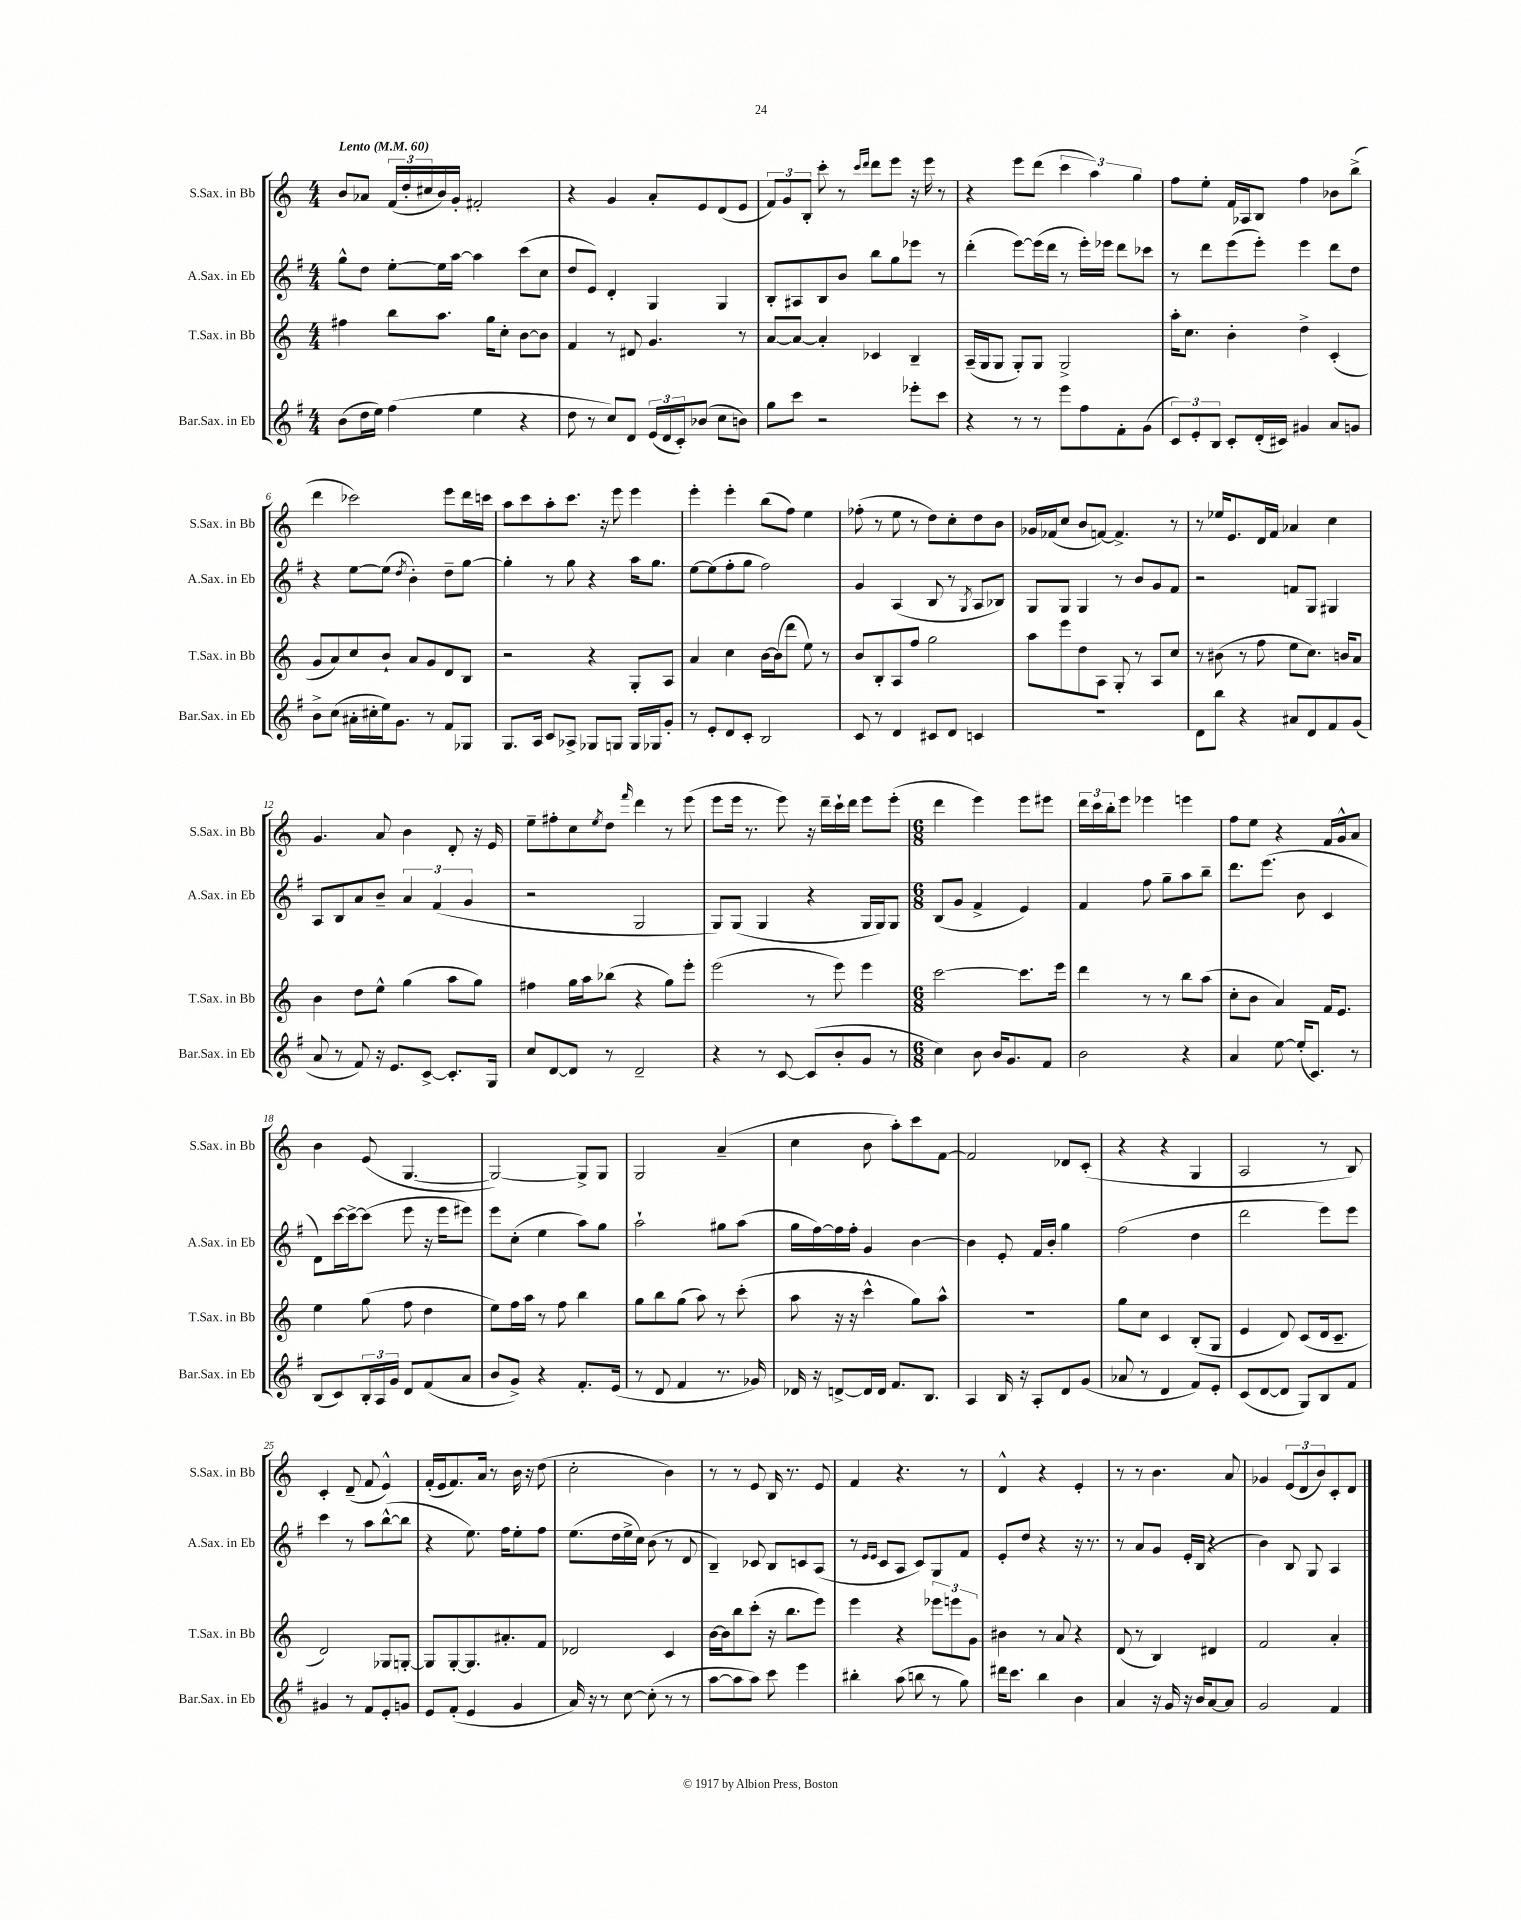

**kern	**kern	**kern	**kern
*part4	*part3	*part2	*part1
*staff4	*staff3	*staff2	*staff1
*I"Bar.Sax. in Eb	*I"T.Sax. in Bb	*I"A.Sax. in Eb	*I"S.Sax. in Bb
*I'Bar.Sax. in Eb	*I'T.Sax. in Bb	*I'A.Sax. in Eb	*I'S.Sax. in Bb
*clefG2	*clefG2	*clefG2	*clefG2
*k[f#]	*k[]	*k[f#]	*k[]
*M4/4	*M4/4	*M4/4	*M4/4
*MM60	*MM60	*MM60	*MM60
=1	=1	=1	=1
!	!	!	!LO:TX:a:B:t=Lento
(8b\L	4ff#X\	8gg^^\L	8b/L
16dd\L	.	8dd\J	8a-X/J
16ee\JJ)	.	.	.
(4ff#\	8bb\L	[8ee'\L	(24f/LL
.	.	.	24dd'/
.	.	.	24cc#X/
.	8.aa\J	16ee\L]	16b/)
.	.	[16aa\JJ	16g'/JJ
4ee\	.	4aa\]	2f#X'/
.	16gg\KL	.	.
.	8cc'\J	.	.
4r	[8b\L	(8ccc\L	.
.	8b\J]	8cc\J	.
=2	=2	=2	=2
8dd\	4f/	8dd/L	4r
8r	.	8e/J)	.
8cc/L)	8r	4d'/	4g/
8d/J	8d#X/	.	.
(24e/LL	4.g/	4G/	8a'/L
24d/	.	.	.
24c'/J)	.	.	.
(8b-X/J	.	.	8e/
8cc\L	.	4G/	(8d/
8bn\J)	8r	.	8e/J
=3	=3	=3	=3
8gg\L	[8a/L	8B'/L	12f/L)
.	.	.	12g/
8ccc\J	8a/J_	8A#X/	.
.	.	.	12B'/J
2r	4a'/]	8B/	8ccc'\
.	.	8b/J	8r
.	.	.	16qqccc/LL
.	.	.	16qqddd/JJ
.	4c-X/	8bb\L	8ddd\L
.	.	8gg\	8eee\J
8eee-X'\L	4B~/	8eee-X\J	16r
.	.	.	16eee\
8ccc\J	.	8r	8r
=4	=4	=4	=4
4r	(16A~/LL	(4ddd'\	4r
.	16G/J	.	.
.	8G/J	.	.
8r	8G'/L)	[8eee\L)	8eee\L
8r	8G/J	(16eee\L]	(8ddd\J
.	.	16ddd\JJ	.
8eee\L	2G^/	8r	6ccc\
8ff#\	.	16eee'\LL)	.
.	.	.	6aa\)
.	.	16eee-X\JJ	.
8f#'\	.	8ddd\L	.
.	.	.	6gg\
(8g\J	.	8ccc-X\J	.
=5	=5	=5	=5
12c/L)	16aa'\KL	8r	8ff\L
.	8.cc\J	.	.
12e'/	.	.	.
.	.	8ddd\L	8ee'\J
12B/J	.	.	.
8c'/L	4b'\	(8eee\	16f/LL
.	.	.	16A-X/J
(16d'/L	.	8eee'\J)	8B/J
16c#X/JJ)	.	.	.
4g#X/	4dd^\	4eee\	4ff\
8a/L	(4c'/	8ddd\L	8b-X\L
8gn/J	.	8dd\J	(8bb^\J
!!LO:LB:g=z
=6	=6	=6	=6
8b^\L	8g/L	4r	4ddd\
(8cc\J	8a/)	.	.
16a#X'\LL	8cc/	[8ee\L	2ccc-X\)
16cc#X'\	.	.	.
16ee\J)	8b`/J	(8ee\J]	.
8.g\J	.	.	.
.	.	8qdd/	.
.	8a/L	4b'\)	.
8r	8g/	.	.
8f#/L	8d/	8dd~\L	8eee\L
8G-X/J	8B/J	[8gg\J	16ddd\L
.	.	.	16cccn\JJ
=7	=7	=7	=7
8.G/L	2r	4gg'\]	8aa\L
.	.	.	8ccc\
16A/Jk	.	.	.
8c/L	.	8r	8aa'\
8A-X^/J	.	8gg\	8.ccc\J
8G-X/L	4r	4r	.
.	.	.	16r
8Gn/J	.	.	8eee\
16G/LL	8G'/L	16aa\KL	4eee\
16G-X/J	.	8.gg\J	.
8g'/J	8A/J	.	.
=8	=8	=8	=8
8r	4a/	[8ee\L	4eee'\
8e'/L	.	(8ee\]	.
8d/	4cc\	8ff#'\	4eee'\
8c'/J	.	8gg\J	.
2B/	[16b\LL	2ff#\)	(8bb\L
.	(16b\J]	.	.
.	8ddd\J	.	8ff\J)
.	8ee\)	.	4ee\
.	8r	.	.
=9	=9	=9	=9
8c/	8b/L	4g/	(8ff-X'\
8r	8B'/	.	8r
4d/	8A/	(4A/	8ee\
.	8ff/J	.	8r
8c#X/L	2gg\	8B/	8dd\L)
8d/J	.	8r	8cc'\
.	.	8qG/	.
4cn/	.	8A/L	8dd\
.	.	8B-X/J)	8b\J
=10	=10	=10	=10
1r	8aa\L	8G/L	16g-X/LL
.	.	.	(16f-X/J
.	8eee\	8G/J	8cc/J
.	8dd\	4G/	8b/L
.	8A\J	.	[8fn/J)
.	8G'/	8r	4.f^/]
.	8r	8b/L	.
.	8A/L	8g/	.
.	8cc/J	8f#/J	8r
=11	=11	=11	=11
8d\L	8r	2r	8r
8bb\J	(8b#X\	.	16ee-X/KL
.	.	.	8.e/
4r	8r	.	.
.	8ff\	.	16d/L
.	.	.	16f/JJ
8a#X/L	8ee\L	8fn/L	4a-X/
8d/	8.cc\J)	8G/J	.
8f#/	.	4G#X/	4cc\
.	16bn/KL	.	.
(8g/J	8a/J	.	.
!!LO:LB:g=z
=12	=12	=12	=12
8a/	4b\	8A/L	4.g/
8r	.	8B/	.
8f#/)	8dd\L	8a/	.
16r	8ee^^\J	8b~/J	8a/
8.e/L	.	.	.
.	(4gg\	6a/	4b\
[8c^/J	.	.	.
.	.	(6f#/	.
8.c'/L]	8aa\L	.	8d'/
.	.	6g/	.
.	8gg\J)	.	16r
16G/Jk	.	.	16e/
=13	=13	=13	=13
8cc/L	4ff#X\	2r	8ee~\L
[8d/	.	.	8ff#X'\
8d/J]	16gg\LL	.	8cc\
.	16aa\J	.	.
.	.	.	8qee/
8r	(8bb-X\J	.	8dd\J
.	.	.	16qqfff/
2d~/	4r	2G/	4ddd\
.	8gg\L)	.	8r
.	8eee'\J	.	(8eee\
=14	=14	=14	=14
4r	(2eee\	8G/L)	8eee\L
.	.	(8G/J	16eee\Jk
.	.	.	8.r
8r	.	4G/	.
[8c/	.	.	8eee\)
(8c/L]	8r	4r	16r
.	.	.	16ddd~\LL
8b'/	8eee\)	.	16ccc`\
.	.	.	16ddd\JJ
8g/J	4eee\	16G/LL	8eee\L
.	.	16G/J)	.
8r	.	8G/J	(8eee'\J
=15	=15	=15	=15
*M6/8	*M6/8	*M6/8	*M6/8
4cc\)	[2ccc\	(8B/L	4ddd\
.	.	8g/J	.
8b\	.	4f#^/	4eee\)
16b/KL	.	.	.
8.g/	.	.	.
.	8.ccc\L]	4e/)	8eee\L
8f#/J	.	.	8eee#X\J
.	16eee\Jk	.	.
=16	=16	=16	=16
2b\	4ddd\	4f#/	24ddd\LL
.	.	.	24ccc\
.	.	.	24bb'\J
.	.	.	8eee\J
.	8r	8ff#\	4eee-X\
.	8r	8gg~\L	.
4r	8bb\L	8aa\	4eeen\
.	(8aa\J	8bb~\J	.
=17	=17	=17	=17
4a/	8cc'\L	8.ddd\L	8ff\L
.	8b\J	.	8ee\J
.	.	(8.eee\J	.
[8ee\	4a/)	.	4r
(16ee'/KL]	.	8b\	.
8.c/J)	.	.	.
.	16f/KL	4c/	16f/LL
.	8.e/J	.	16g^^/J
8r	.	.	8a/J
!!LO:LB:g=z
=18	=18	=18	=18
(8B/L	4ee\	8d\L)	4b\
8c/)	.	[16ccc\L	.
.	.	16ccc^\J_	.
24B'/L	(8gg\	(8ccc\J]	(8e/
24A/	.	.	.
24g/JJ	.	.	.
8d/L	8ff\	8eee\	[4.G/
(8f#/	4dd\	16r	.
.	.	16eee\KL	.
8a/J	.	8eee#X\J)	.
=19	=19	=19	=19
8b/L	8ee\L)	8eee\L	2G/_)
8g^/J)	16ff\L	(8cc'\J	.
.	16aa\JJ	.	.
4r	8r	4ee\	.
.	8ff\	.	.
8.f#'/L	4bb\	8aa\L)	8G^/L]
.	.	8gg\J	8G/J
(16e/Jk	.	.	.
=20	=20	=20	=20
8r	8gg\L	2aa`\	2G/
8d/	8bb\	.	.
4f#/	(8gg\J	.	.
.	8aa\)	.	.
8.r	8r	8gg#X\L	(4a~/
.	(8ccc'\	(8aa\J	.
16g-X/)	.	.	.
=21	=21	=21	=21
16d-X/	8aa\	16gg\LL	4cc\
16r	.	[16ff#\)	.
[8dn^/L	16r	16ff#\]	.
.	16r	16ff#'\JJ	.
16d/L]	4ccc^^\	4g/	8b\
16d/JJ	.	.	.
8.f#/L	.	.	8aa'\L)
.	8gg\L)	[4b\	8ccc\
8.B/J	.	.	.
.	8aa^^\J	.	[8f\J
=22	=22	=22	=22
4A/	2.r	4b\]	2f/]
16B/	.	8e'/	.
16r	.	.	.
8A'/L	.	16f#/LL	.
.	.	16b'/JJ	.
8d/	.	4gg\	8d-X/L
(8g/J	.	.	(8c'/J
=23	=23	=23	=23
8a-X/	8gg\L	(2ff#\	4r
8r	8cc\J	.	.
4d/	4c/	.	4r
8f#/L)	(8B'/L	4dd\	4G/
8e'/J	8G/J	.	.
=24	=24	=24	=24
(8c/L	4e/	2ddd\	2A/
[8d/	.	.	.
8d/J]	8d/)	.	.
8G/L)	(8c/L	.	.
8B/	16d/k	8eee\L)	8r
.	8.c~/J	.	.
8f#/J	.	8eee\J	8B/)
!!LO:LB:g=z
=25	=25	=25	=25
4g#X/	2d/)	4ccc\	4c'/
8r	.	8r	(8d~/
8f#/L	.	8aa\L	8f/
8e'/	8G-X/L	([8bb^^\	4e^^/)
8gn/J	[8Gn'/J	8bb\J]	.
=26	=26	=26	=26
8e/L	8G/L]	4r	(16f'/LL
.	.	.	16e/J
(8f#'/J	[8G'/	.	8.f/)
4e/	8.G/]	8.ee\)	.
.	.	.	16a/Jk
.	.	.	8r
.	8.a#X'/	16ff#\KL	.
4g/	.	8ee'\	16b\
.	.	.	16r
.	8f/J	8ff#\J	(8dd\
=27	=27	=27	=27
16a/)	2d-X/	(8.ee\L	2cc'\
16r	.	.	.
8r	.	.	.
.	.	16dd\L	.
[8cc\	.	16ee^\	.
.	.	16cc\JJ)	.
(8cc'\]	.	(8b\	.
8r	4c/	8r	4b\)
8r	.	8d/	.
=28	=28	=28	=28
[8aa\L	[16b\LL	4B~/)	8r
.	16b\J]	.	.
8aa\]	8bb\	.	8r
8aa\J)	(8ccc'\J	8c-X/	8e/
8ccc\	16r	8B/L	16B/
.	8.bb\L	.	8.r
4eee\	.	8cn/	.
.	8eee\J)	(8A/J	8e/
=29	=29	=29	=29
4bb#X'\	4eee\	8r	4f/
.	.	16qqe/LL	.
.	.	16qqe/JJ	.
.	.	8c/L	.
(8aa\	4r	8A/J	4.r
8bbn\	.	8c/L)	.
8r	12eee-X\L	8G/	.
.	12eeen\	.	.
8gg\)	.	8f#/J	8r
.	12g\J	.	.
=30	=30	=30	=30
16ddd#X\KL	4b#X\	8e'/L	4d^^/
8.ccc\J	.	.	.
.	.	8dd/J	.
4bb\	8r	4r	4r
.	8a/	.	.
4b\	4r	16r	4e'/
.	.	8.r	.
=31	=31	=31	=31
4a/	(8d/	8r	8r
.	8r	8a/L	8r
16r	4B/)	8g/J	4.b\
16g/	.	.	.
16r	.	16e'/LL	.
16b/KL	.	(16B/JJ	.
[8a/	4d#X/	4r	.
8a/J]	.	.	8a/
=32	=32	=32	=32
2g/	2f/	4b\)	4g-X/
.	.	8B/	(12e/L
.	.	.	12d/
.	.	8G/	.
.	.	.	12b/)
4f#/	4a'/	4A/	8c'/
.	.	.	8d/J
==	==	==	==
*-	*-	*-	*-
